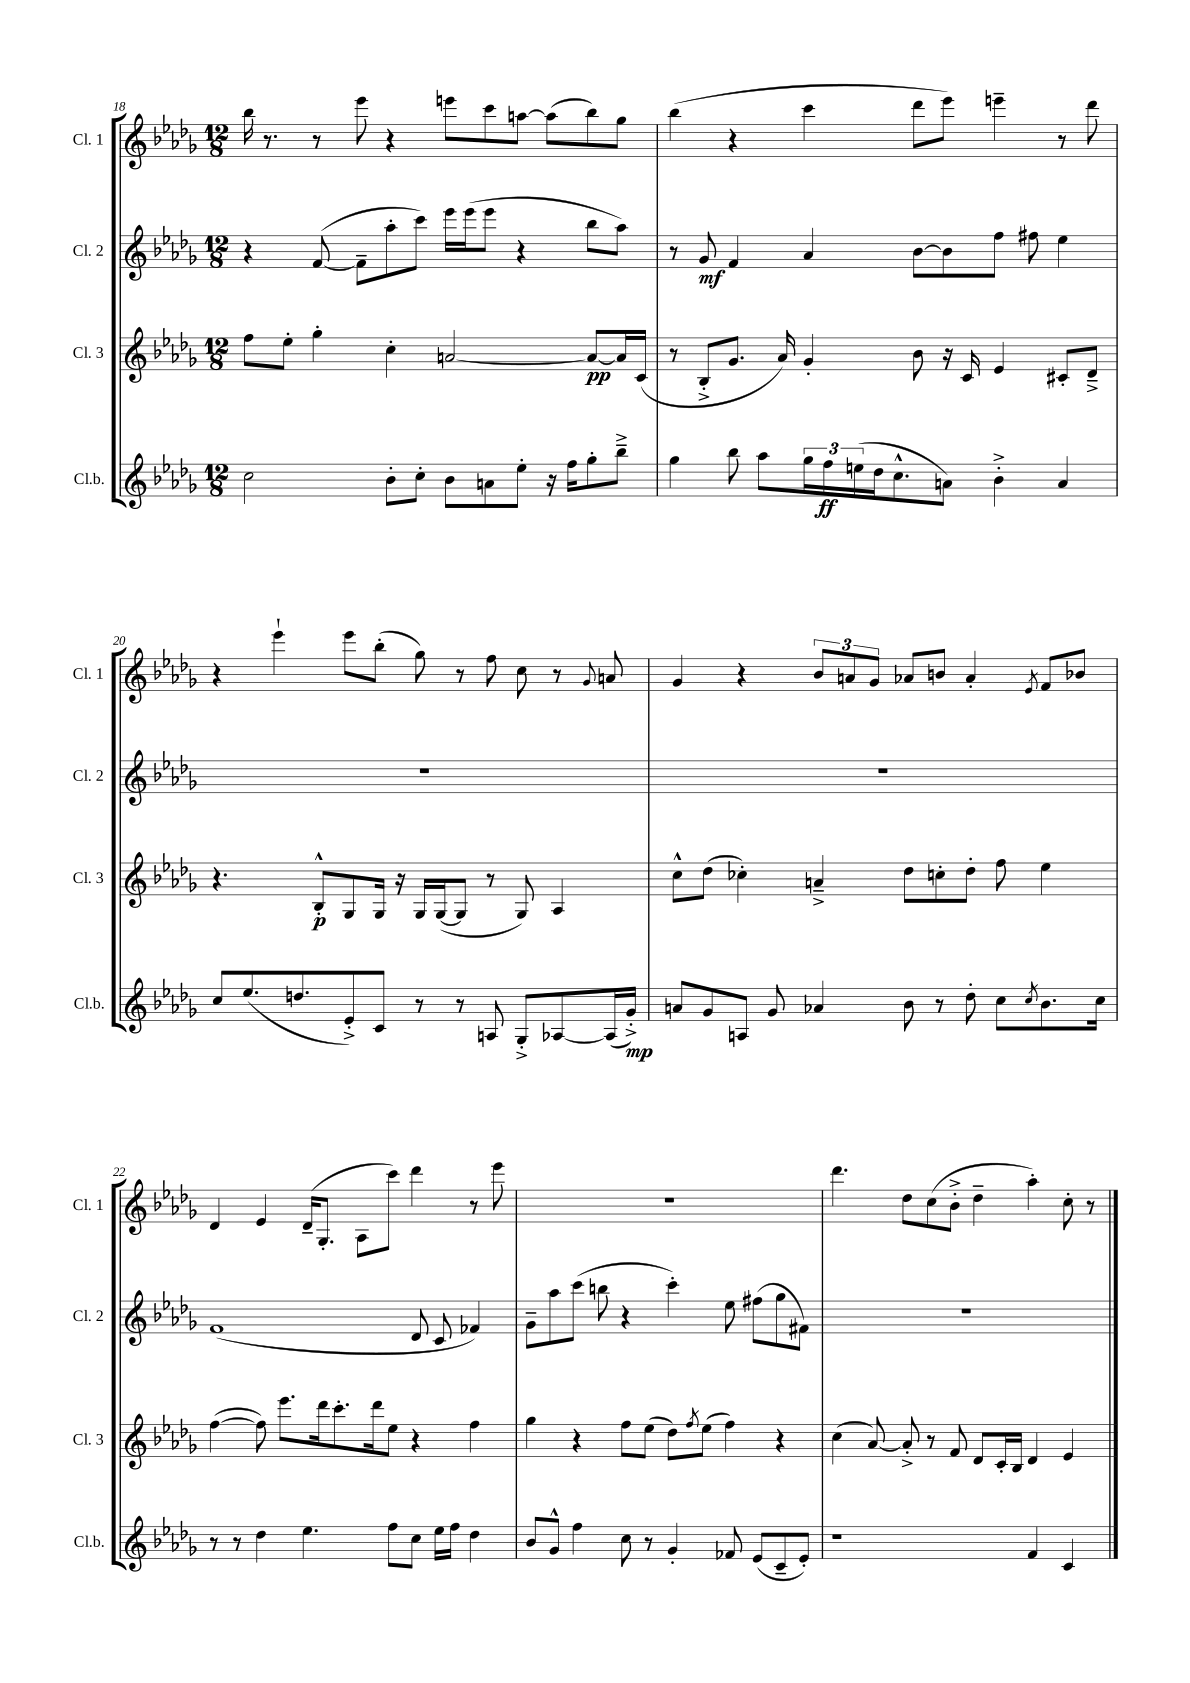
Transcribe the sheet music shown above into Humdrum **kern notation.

**kern	**dynam	**kern	**dynam	**kern	**dynam	**kern
*part4	*part4	*part3	*part3	*part2	*part2	*part1
*staff4	*staff4	*staff3	*staff3	*staff2	*staff2	*staff1
*I"Cl.b.	*	*I"Cl. 3	*	*I"Cl. 2	*	*I"Cl. 1
*I'Cl.b.	*	*I'Cl. 3	*	*I'Cl. 2	*	*I'Cl. 1
*clefG2	*	*clefG2	*	*clefG2	*	*clefG2
*k[b-e-a-d-g-]	*	*k[b-e-a-d-g-]	*	*k[b-e-a-d-g-]	*	*k[b-e-a-d-g-]
*M12/8	*	*M12/8	*	*M12/8	*	*M12/8
=18	=18	=18	=18	=18	=18	=18
2cc\	.	8ff\L	.	4r	.	16bb-\
.	.	.	.	.	.	8.r
.	.	8ee-'\J	.	.	.	.
.	.	4gg-'\	.	([8f/	.	8r
.	.	.	.	8f~\L]	.	8eee-\
8b-'\L	.	4cc'\	.	8aa-'\	.	4r
8cc'\J	.	.	.	8ccc\J)	.	.
8b-\L	.	[2an/	.	16eee-\LL	.	8eeen\L
.	.	.	.	(16eee-\J	.	.
8an\	.	.	.	8eee-\J	.	8ccc\
8ee-'\J	.	.	.	4r	.	[8aan\J
16r	.	.	.	.	.	(8aa\L]
16ff\KL	.	.	.	.	.	.
8gg-'\	.	8a/L_	pp	8bb-\L	.	8bb-\)
8bb-~^\J	.	16a/L]	.	8aa-\J)	.	8gg-\J
.	.	(16c/JJ	.	.	.	.
=19	=19	=19	=19	=19	=19	=19
4gg-\	.	8r	.	8r	.	(4bb-\
.	.	8B-'^/L	.	8g-/	mf	.
8bb-\	.	8.g-/J	.	4f/	.	4r
8aa-\L	.	.	.	.	.	.
.	.	16a-/)	.	.	.	.
24gg-\L	.	4g-'/	.	4a-/	.	4ccc\
24ff\	ff	.	.	.	.	.
(24een\	.	.	.	.	.	.
16dd-\J	.	.	.	.	.	.
8.cc^^\	.	.	.	.	.	.
.	.	8b-\	.	[8b-\L	.	8ddd-\L
8an\J)	.	16r	.	8b-\]	.	8eee-\J)
.	.	16c/	.	.	.	.
4b-'^\	.	4e-/	.	8ff\J	.	4eeen~\
.	.	.	.	8ff#X\	.	.
4a/	.	8c#X'/L	.	4ee-\	.	8r
.	.	8d-~^/J	.	.	.	8ddd-\
!!LO:LB:g=z
=20	=20	=20	=20	=20	=20	=20
8cc/L	.	4.r	.	1.r	.	4r
(8.ee-/	.	.	.	.	.	.
.	.	.	.	.	.	4eee-`\
8.ddn/	.	.	.	.	.	.
.	.	8B-'^^/L	p	.	.	.
8e-'^/)	.	8G-/	.	.	.	8eee-\L
8c/J	.	16G-/Jk	.	.	.	(8bb-'\J
.	.	16r	.	.	.	.
8r	.	16G-/LL	.	.	.	8gg-\)
.	.	([16G-/J	.	.	.	.
8r	.	8G-/J]	.	.	.	8r
8An/	.	8r	.	.	.	8ff\
8G-'^/L	.	8G-/)	.	.	.	8cc\
[8A-X/	.	4A-/	.	.	.	8r
.	.	.	.	.	.	8qqg-/
(16A-/L]	.	.	.	.	.	8an/
16g-'^/JJ)	mp	.	.	.	.	.
=21	=21	=21	=21	=21	=21	=21
8an/L	.	8cc^^\L	.	1.r	.	4g-/
8g-/	.	(8dd-\J	.	.	.	.
8An/J	.	4cc-X'\)	.	.	.	4r
8g-/	.	.	.	.	.	.
4a-X/	.	4an~^/	.	.	.	12b-/L
.	.	.	.	.	.	12an/
.	.	.	.	.	.	12g-/J
8b-\	.	8dd-\L	.	.	.	8a-X/L
8r	.	8ccn'\	.	.	.	8bn/J
8dd-'\	.	8dd-'\J	.	.	.	4a-'/
8cc\L	.	8ff\	.	.	.	.
8qcc/	.	.	.	.	.	8qe-/
8.b-\	.	4ee-\	.	.	.	8f/L
.	.	.	.	.	.	8b-X/J
16cc\Jk	.	.	.	.	.	.
!!LO:LB:g=z
=22	=22	=22	=22	=22	=22	=22
8r	.	([4ff\	.	(1f	.	4d-/
8r	.	.	.	.	.	.
4dd-\	.	8ff\])	.	.	.	4e-/
.	.	8.eee-\L	.	.	.	.
4.ee-\	.	.	.	.	.	(16d-~/KL
.	.	16ddd-\k	.	.	.	8.G-'/J
.	.	8.ccc'\	.	.	.	.
.	.	.	.	.	.	8A-\L
.	.	16ddd-\k	.	.	.	.
8ff\L	.	8ee-\J	.	.	.	8ccc\J)
8cc\J	.	4r	.	8d-/	.	4ddd-\
16ee-\LL	.	.	.	8c/	.	.
16ff\JJ	.	.	.	.	.	.
4dd-\	.	4ff\	.	4f-X/)	.	8r
.	.	.	.	.	.	8eee-\
=23	=23	=23	=23	=23	=23	=23
8b-/L	.	4gg-\	.	8g-~\L	.	1.r
8g-^^/J	.	.	.	8aa-\	.	.
4ff\	.	4r	.	(8ccc\J	.	.
.	.	.	.	8bbn\	.	.
8cc\	.	8ff\L	.	4r	.	.
8r	.	(8ee-\J	.	.	.	.
4g-'/	.	8dd-\L)	.	4ccc'\)	.	.
.	.	8qff/	.	.	.	.
.	.	(8ee-\J	.	.	.	.
8f-X/	.	4ff\)	.	8ee-\	.	.
(8e-/L	.	.	.	(8ff#X\L	.	.
8c~/	.	4r	.	8gg-\	.	.
8e-'/J)	.	.	.	8f#X\J)	.	.
=24	=24	=24	=24	=24	=24	=24
1r	.	(4cc\	.	1.r	.	4.ddd-\
.	.	[8a-/)	.	.	.	.
.	.	8a-'^/]	.	.	.	8dd-\L
.	.	8r	.	.	.	(8cc\
.	.	8f/	.	.	.	8b-'^\J
.	.	8d-/L	.	.	.	4dd-~\
.	.	16c'/L	.	.	.	.
.	.	16B-/JJ	.	.	.	.
4f/	.	4d-/	.	.	.	4aa-'\)
4c/	.	4e-/	.	.	.	8cc'\
.	.	.	.	.	.	8r
==	==	==	==	==	==	==
*-	*-	*-	*-	*-	*-	*-
